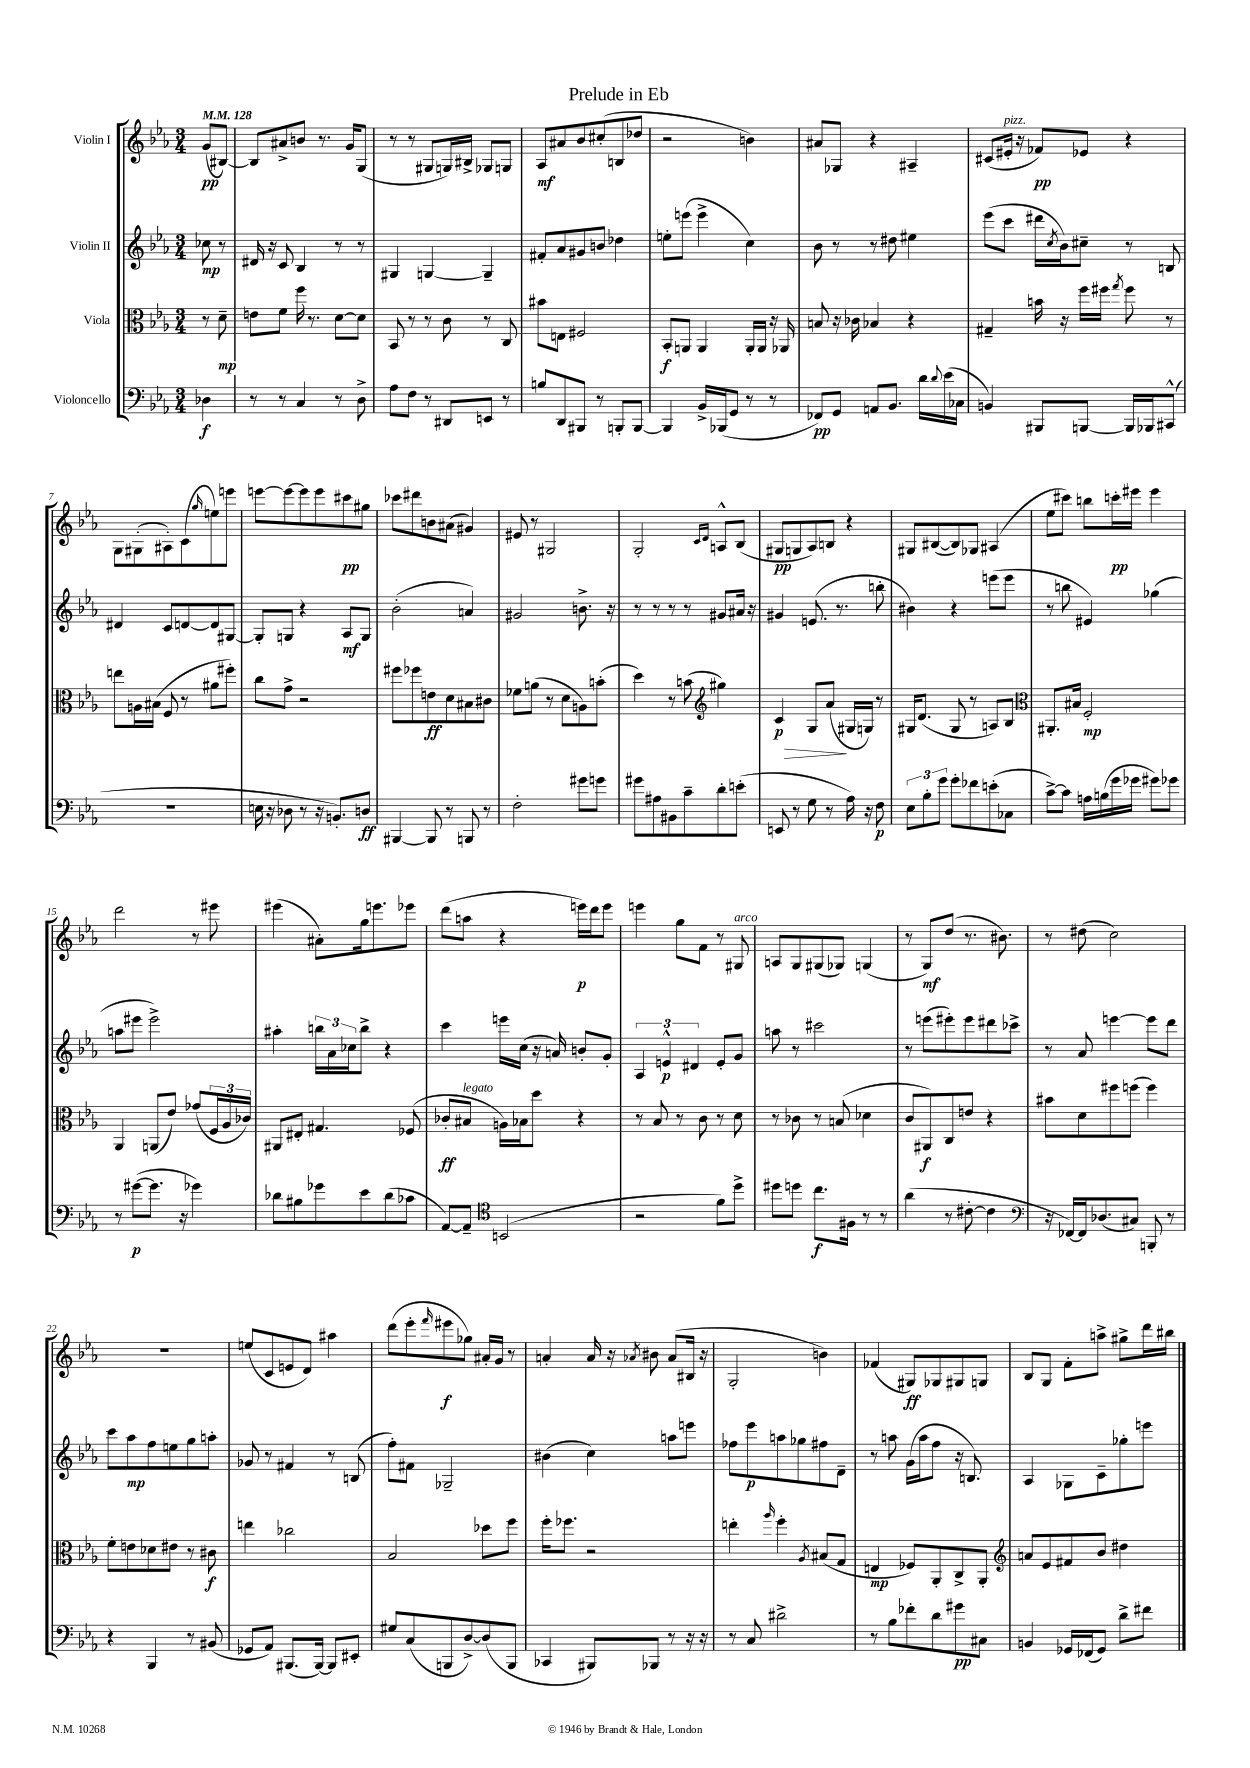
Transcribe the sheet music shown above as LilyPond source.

\header { title = "Prelude in Eb" }
<<
\new StaffGroup <<
\new Staff = "s0" \with { instrumentName = "Violin I" } {
    \clef treble \key ees \major \numericTimeSignature \time 3/4 \partial 4 \tempo 4 = 128
    g'8\pp( bis8~) |
    bis8 ais'8-> b'8 r8. g'16 g8( |
    r8 r8 gis8 g16) bis16-> ges8 g8 |
    aes8\mf ais'8 bes'8 cis''8-.( b8 des''8 |
    r2 b'4) |
    ais'8 ges8 r4 ais4-- |
    cis'8( eis'16-.^\markup { \italic "pizz." } r16 fes'8\pp) ees'8 r4 |
    g8 gis8-.( ais8-.) c'8( \grace { g''16 } e''8) e'''8 |
    e'''8~ e'''8~ e'''8 e'''8 cis'''8\pp gis''8 |
    ces'''8 dis'''8 b'8 ais'8( gis'4) |
    eis'8 r8 gis2 |
    g2-. \grace { c'16 d'16 } a8-^ bes8( |
    gis8\pp g8 aes8) b8 r4 |
    gis8 bis8~( bis8) ges8 ais4( |
    ees''8 cis'''8) b''8 c'''16-.\pp eis'''16 eis'''4 |
    d'''2 r8 eis'''8 |
    eis'''4( ais'8-.) g''16 e'''8. ees'''8 |
    d'''8( a''8 r4 e'''16\p) d'''16 e'''8 |
    e'''4 g''8 f'8 r8 gis8^\markup { \italic "arco" } |
    a8 g8 gis8( ges8) g4( |
    r8 g8\mf) d''8( r8. bis'8.) |
    r8 dis''8( c''2) |
    R2. |
    e''8( c'8 e'8 d'8) ais''4 |
    d'''8( ees'''8-. \grace { f'''16 } eis'''8\f ges''8) ais'16-. g'16 r8 |
    a'4-. a'16 r16 \acciaccatura { aes'8 } bis'8 aes'8( bis16 r16 |
    g2-. b'4) |
    fes'4( gis8\ff) ges8 gis8 g8 |
    bes8 g8 f'8-. a''8-> gis''8-> d'''16 bis''16 \bar "|." |
}
\new Staff = "s1" \with { instrumentName = "Violin II" } {
    \clef treble \key ees \major \numericTimeSignature \time 3/4 \partial 4
    ces''8\mp r8 |
    dis'16 r16 c'8 bes4 r8 r8 |
    gis4 g4~ g4-- |
    fis'8-. aes'8 gis'8 b'8 des''4 |
    e''8-. e'''8( e'''4-> c''4) |
    bes'8 r8 r8 dis''8 eis''4 |
    ees'''8( c'''8 dis'''16 \acciaccatura { c''8 } bes'16) cis''8-- r8 b8 |
    dis'4 c'8 d'8~ d'8 gis8~ |
    gis8-. g8 r4 aes8\mf g8 |
    bes'2-.( a'4) |
    gis'2 b'8.-> r16 |
    r8 r8 r8 r8 gis'8 ais'16 r16 |
    gis'4 e'8.( r8. b''8-. |
    bis'4) r4 e'''8( e'''8 |
    r8 b''8 eis'4) ges''4( |
    a''8 eis'''8 eis'''2->) |
    ais''4-. \tuplet 3/2 { b''16 aes'16 ces''16 } b''8-> r4 |
    c'''4 e'''16 c''16( r16 a'16) b'8-. g'8-. |
    \tuplet 3/2 { aes4 e'4-^\p dis'4 } e'8-. g'8 |
    a''8 r8 cis'''2 |
    r8 e'''8( eis'''8-.) eis'''8 dis'''8 ces'''8-> |
    r8 aes'8 e'''4~ e'''8 d'''8 |
    c'''8 aes''8\mp f''8 e''8 g''8 a''8-. |
    ges'8 r8 fis'4 r8 b8( |
    f''8-.) fis'8 ges2-- |
    bis'4( c''4) a''8 e'''8 |
    fes''8 ees'''8\p a''8 ges''8 fis''8 d'8-- |
    r8 a''8 g'16( a''16 f''8 r16 b8.) |
    aes4 ges8 c'8-- ges''8-. e'''8 \bar "|." |
}
\new Staff = "s2" \with { instrumentName = "Viola" } {
    \clef alto \key ees \major \numericTimeSignature \time 3/4 \partial 4
    r8 d'8--\mp |
    e'8 f'8 f''16 r8. d'8~ d'8 |
    bes,8 r8 r8 c'8 r8 c8 |
    bis'8 e8 fis2 |
    bes,8-.\f a,8 a,4 a,16-. a,16 r16 aes,16 |
    b8 r16 ces'16 bes4 r4 |
    gis4-- b'16 r16 f''16 fis''16 \acciaccatura { g''8 } fis''8 r8 |
    e''8 a16 bis16( f8 r8 ais'8 fis''8-.) |
    c''8 g'8-> r2 |
    fis''8 fes''8 e'8\ff d'8 bis8 cis'8 |
    fes'8 a'8( r8 d'8 a8) b'8-.( |
    d''4) r8 b'8( \clef treble gis''4) |
    c'4\p\> g8 aes'8\!( gis16 g16) r8 |
    gis16 d'8.( gis8 r8 a8) bes8 |
    \clef alto ais,8.-. bis16 f2-.\mp |
    aes,4 a,8( ees'8) ges'8( \tuplet 3/2 { f16 aes16 ces'16) } |
    ais,8 eis8-. gis4. fes8( |
    ces'8-.\ff bis8^\markup { \italic "legato" } a16) bes16 d''8 r4 |
    r8 bes8 r8 c'8 r8 d'8 |
    r8 ces'8 r8 b8( des'4 |
    c'8 ais,8\f) c8 e'8 r4 |
    bis'8 d'8 fis''8 f''8( f''4) |
    f'8-. e'8 des'8 eis'8 r8 cis'8\f |
    e''4 ces''2 |
    bes2 des''8 f''8 |
    f''16-. fes''8. r2 |
    e''4-. \grace { aes''16 } f''4-. \acciaccatura { aes8 } bis8( g8 |
    e4\mp fes8) aes,8-. c8-> aes,8-. |
    \clef treble a'8 ees'8 fis'8 bes'8 dis''4 \bar "|." |
}
\new Staff = "s3" \with { instrumentName = "Violoncello" } {
    \clef bass \key ees \major \numericTimeSignature \time 3/4 \partial 4
    des4\f |
    r8 r8 c4 r8 d8-> |
    aes8 f8 r8 dis,8 e,8 r8 |
    b8 d,8 bis,,8 r8 b,,8-. b,,8~ |
    b,,4 bes,16-> bes,,16( g,8 r8 r8 |
    fes,8\pp) g,8 a,8 bes,8. d'16 \appoggiatura { d'8 } ees'16( ces16 |
    b,4) bis,,8 b,,8~ b,,16 bes,,16 cis,8-^( |
    R2. |
    e16 r16 des8 r8 r16 b,8.-.) d8\ff |
    bis,,4~ bis,,8 r8 b,,8 r8 |
    f2-. gis'8 g'8 |
    gis'8 ais8 bis,8 c'8-- d'8-. e'8-.( |
    e,8 r8 g8 r8 aes16) r16 f8\p |
    \tuplet 3/2 { ees8 bes8-. g'8 } g'8-. fes'8 e'8-.( ces8 |
    c'8~->) c'8 a16 b16( g'16 ges'16 gis'8) ges'8 |
    r8 gis'8~\p( gis'8. r16 ges'4) |
    des'8 bis8 ges'8 ees'8 des'8( ces'8 |
    aes,8~) aes,8-- \clef tenor b,2( |
    r2 f'8) d''8-> |
    dis''8 d''8 c''8.\f fis16 r8 r8 |
    aes'4( r8 cis'8~-. cis'4 |
    \clef bass r16 fes,16~) fes,16 des8.( cis8) b,,8-. r8 |
    r4 bes,,4 r8 bis,8( |
    ges,8 aes,8) bis,,8.( bis,,16~) bis,,8 eis,8-. |
    gis8 c8( b,,8 d8~->) d8( b,,8 |
    ces,4 bis,,8) bes,,8 r8 r16 r16 |
    r8 c8 dis'2-> |
    r8 bes8 fes'8-. d'8 gis'8\pp cis8 |
    b,4 ges,16 fes,16( ges,8) d'8-> fis'8 \bar "|." |
}
>>
>>
